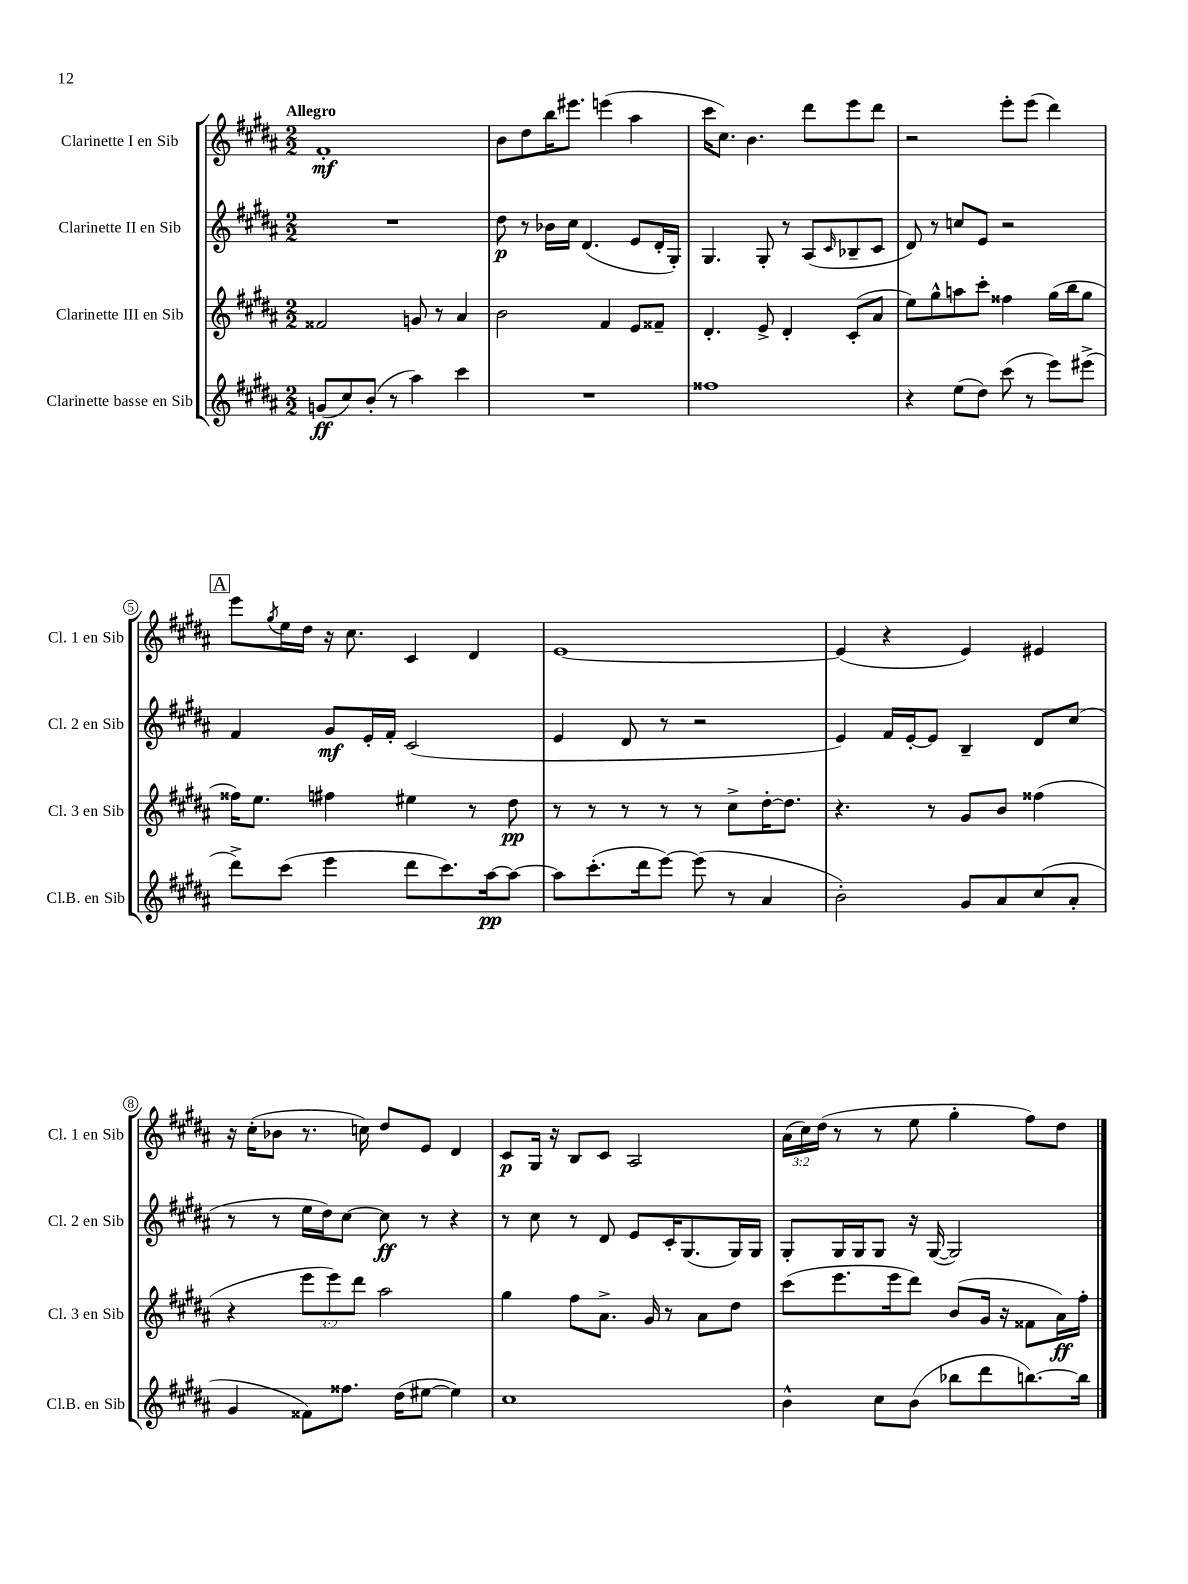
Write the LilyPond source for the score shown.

<<
\new StaffGroup <<
\new Staff = "s0" \with { instrumentName = "Clarinette I en Sib" shortInstrumentName = "Cl. 1 en Sib" } {
    \clef treble \key b \major \numericTimeSignature \time 2/2 \override Staff.TupletNumber.text = #tuplet-number::calc-fraction-text \tempo "Allegro"
    fis'1-.\mf |
    b'8 dis''8 b''16 eis'''8. e'''4( ais''4 |
    cis'''16 cis''8.) b'4. dis'''8 e'''8 dis'''8 |
    r2 e'''8-. e'''8( dis'''4) |
    \mark \markup { \box "A" } e'''8 \acciaccatura { gis''8 } e''16 dis''16 r16 cis''8. cis'4 dis'4 |
    e'1~ |
    e'4( r4 e'4) eis'4 |
    r16 cis''16-.( bes'8 r8. c''16) dis''8 e'8 dis'4 |
    cis'8\p gis16 r16 b8 cis'8 ais2 |
    \tuplet 3/2 { ais'16( cis''16) dis''16( } r8 r8 e''8 gis''4-. fis''8) dis''8 \bar "|." |
}
\new Staff = "s1" \with { instrumentName = "Clarinette II en Sib" shortInstrumentName = "Cl. 2 en Sib" } {
    \clef treble \key b \major \numericTimeSignature \time 2/2
    R1 |
    dis''8\p r8 bes'16 cis''16 dis'4.( e'8 dis'16-. gis16-.) |
    gis4. gis8-. r8 ais8( \grace { cis'16 } bes8-- cis'8 |
    dis'8) r8 c''8 e'8 r2 |
    \mark \markup { \box "A" } fis'4 gis'8\mf e'16-. fis'16-. cis'2( |
    e'4 dis'8 r8 r2 |
    e'4) fis'16 e'16~-. e'8 b4-- dis'8 cis''8( |
    r8 r8 e''16 dis''16) cis''8~ cis''8\ff r8 r4 |
    r8 cis''8 r8 dis'8 e'8 cis'16-. gis8.( gis16) gis16 |
    gis8-. gis16 gis16 gis8 r16 gis16~( gis2) \bar "|." |
}
\new Staff = "s2" \with { instrumentName = "Clarinette III en Sib" shortInstrumentName = "Cl. 3 en Sib" } {
    \clef treble \key b \major \numericTimeSignature \time 2/2 \override Staff.TupletNumber.text = #tuplet-number::calc-fraction-text
    fisis'2 g'8 r8 ais'4 |
    b'2 fis'4 e'8 fisis'8-- |
    dis'4.-. e'8-> dis'4-. cis'8-.( ais'8 |
    e''8) gis''8-^ a''8 cis'''8-. fisis''4 gis''16( b''16 gis''8 |
    \mark \markup { \box "A" } fisis''16) e''8. fis''4 eis''4 r8 dis''8\pp |
    r8 r8 r8 r8 r8 cis''8-> dis''16~-. dis''8. |
    r4. r8 gis'8 b'8 fisis''4( |
    r4 \tuplet 3/2 { e'''8 e'''8) dis'''8 } ais''2 |
    gis''4 fis''8 ais'8.-> gis'16 r8 ais'8 dis''8 |
    cis'''8( e'''8. e'''16 dis'''8) b'8( gis'16 r16 fisis'8 ais'16\ff) fis''16-. \bar "|." |
}
\new Staff = "s3" \with { instrumentName = "Clarinette basse en Sib" shortInstrumentName = "Cl.B. en Sib" } {
    \clef treble \key b \major \numericTimeSignature \time 2/2
    g'8\ff( cis''8) b'8-.( r8 ais''4) cis'''4 |
    R1 |
    fisis''1 |
    r4 e''8( dis''8) cis'''8( r8 e'''8) eis'''8->( |
    \mark \markup { \box "A" } dis'''8->) cis'''8( e'''4 dis'''8 cis'''8.) ais''16~\pp ais''8~ |
    ais''8 cis'''8.-.( dis'''16 e'''8~) e'''8( r8 ais'4 |
    b'2-.) gis'8 ais'8 cis''8( ais'8-. |
    gis'4 fisis'8) fisis''8. dis''16( eis''8~ eis''4) |
    cis''1 |
    b'4-^ cis''8 b'8( bes''8 dis'''8 b''8.~) b''16 \bar "|." |
}
>>
>>
\layout { \context { \Score \override BarNumber.stencil = #(make-stencil-circler 0.1 0.3 ly:text-interface::print) } }
